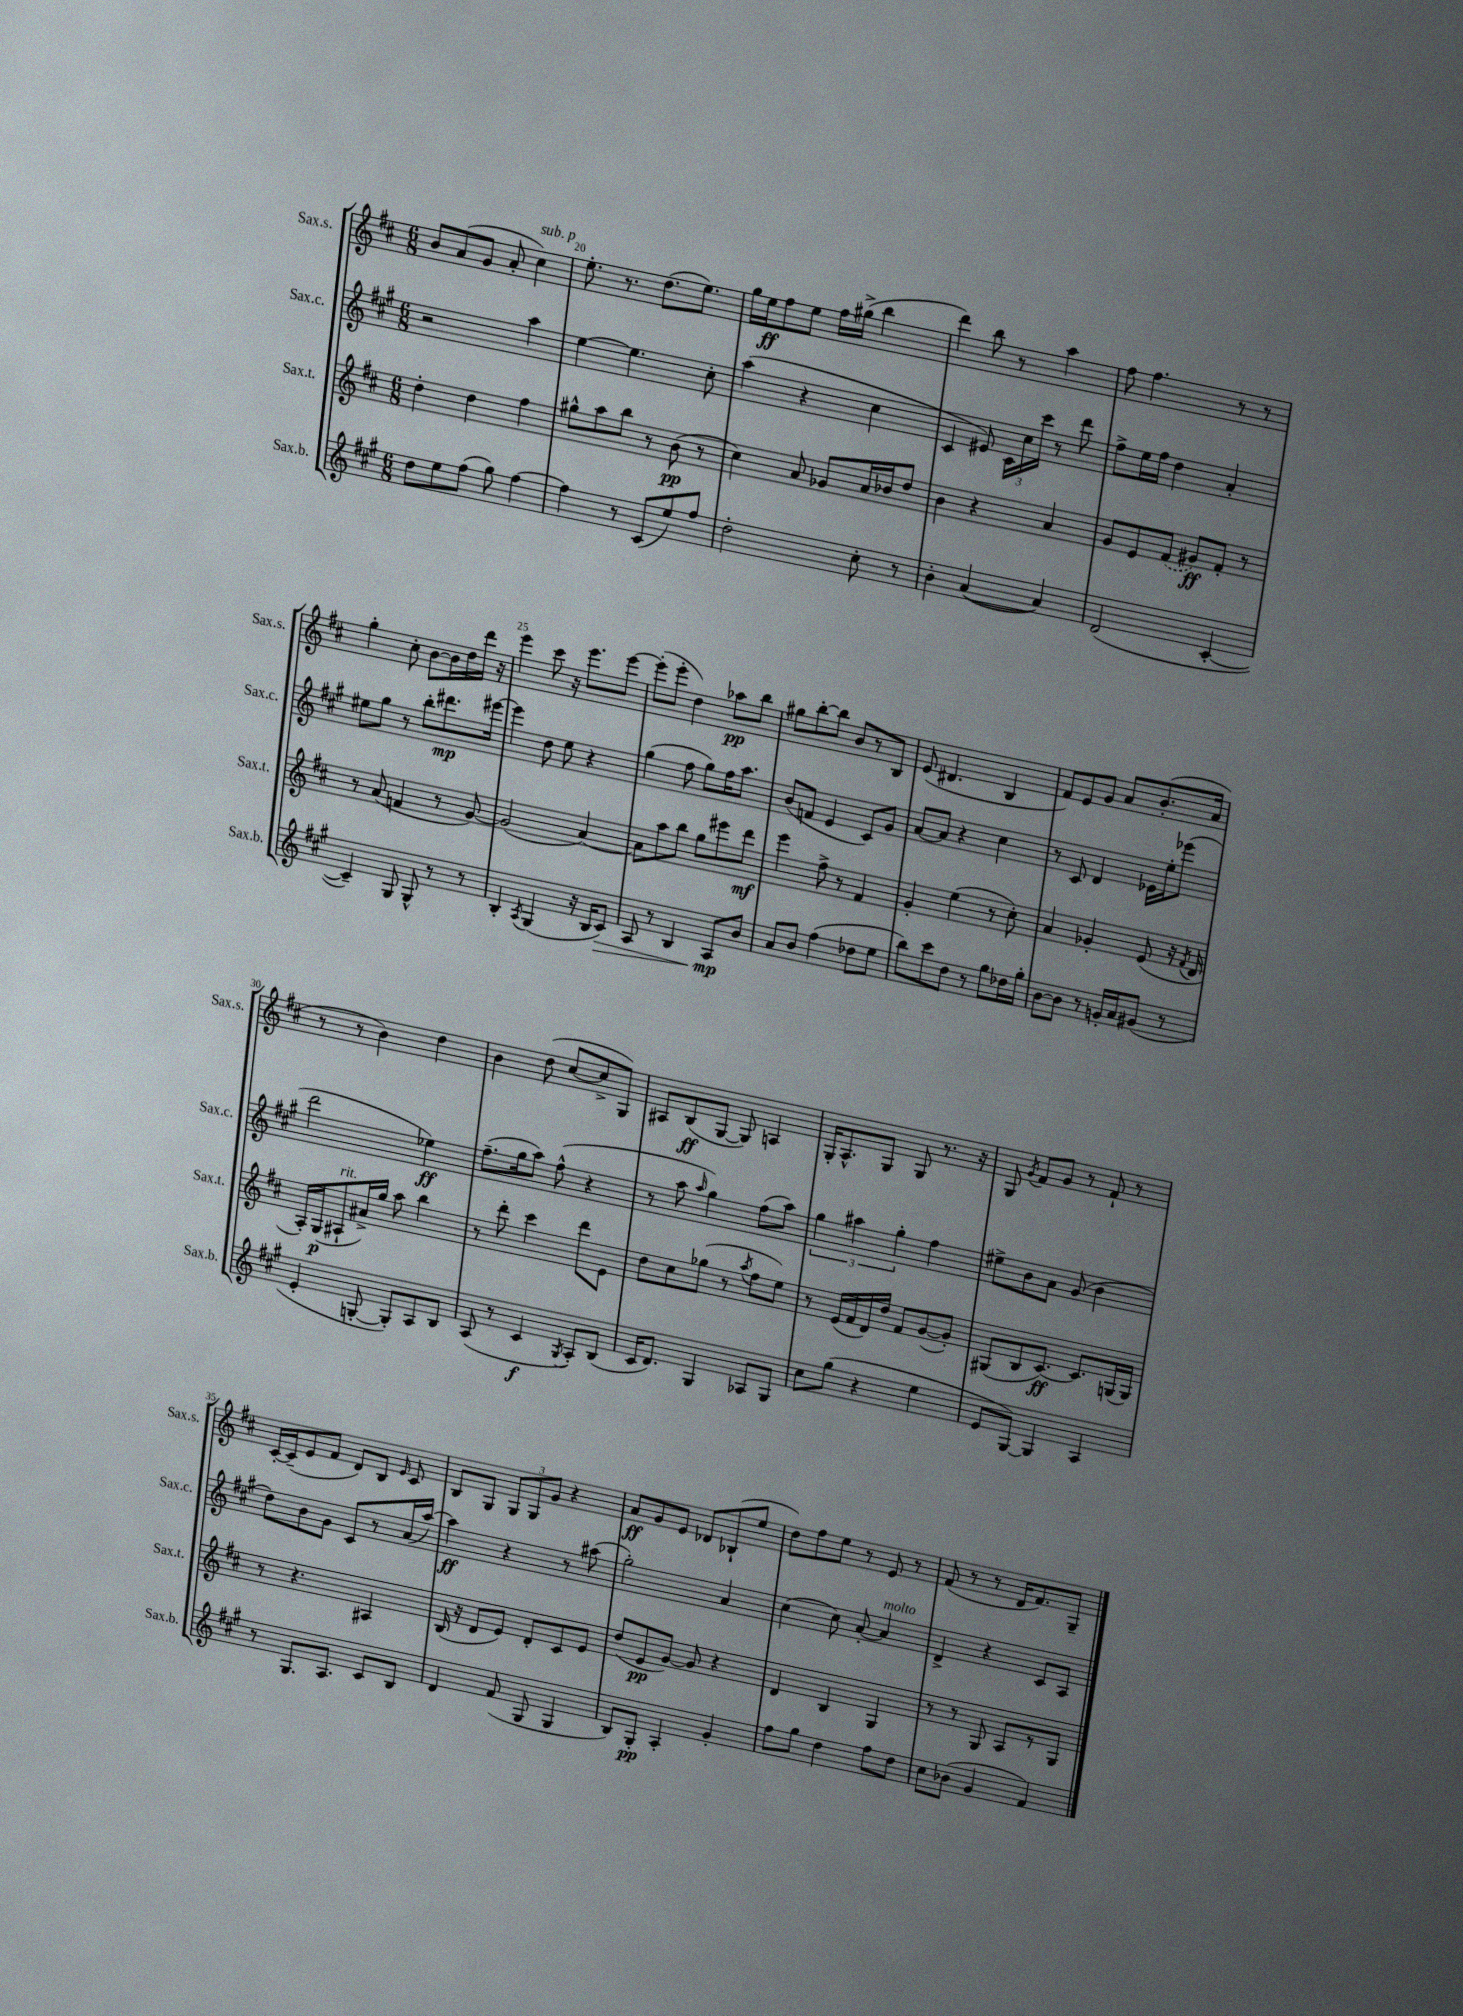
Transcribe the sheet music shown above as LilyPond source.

<<
\new StaffGroup <<
\new Staff = "s0" \with { instrumentName = "Sax.s." shortInstrumentName = "Sax.s." } {
    \clef treble \key d \major \numericTimeSignature \time 6/8
    \autoBeamOff b'8[ a'8( g'8] a'8-. cis''4^\markup { \italic "sub. p" }) |
    e''8.-. r8. d''8.[( e''8.]) |
    g''16[ e''16\ff fis''8 e''8] fis''16[ gis''16]->( b''4 |
    d'''4) b''8 r8 a''4 |
    fis''8 fis''4. r8 r8 |
    g''4-. cis''8-. b'8[~ b'16 d''16 d'''16] r16 |
    e'''4 cis'''8 r16 e'''8.[ e'''8]~ |
    e'''8[-.( e'''8]-. d''4) aes''8[\pp b''8] |
    gis''8[ b''8~-. b''8] b'8[ r8 b8] |
    e'8( dis'4. b4 |
    fis'8[) e'8 g'8] a'8[ b'8.-.( a'16] |
    r8 r8 b'4) d''4 |
    b'4 d''8( cis''8[~ cis''8-> g8]) |
    ais8[ b8\ff( g8]~ g8) a4 |
    g16[-. a8.-^ g8] g8 r8. r16 |
    g8 \acciaccatura { g'8 } fis'8[ g'8] r8 fis'8-! r8 |
    cis'16[~-. cis'16--( e'8 fis'8] d'8[) b8] \grace { e'16 } cis'8 |
    b8[ g8] \tuplet 3/2 { g8[ g8 g'8] } r4 |
    a'8[\ff g'8 e'8] des'8[ bes8-!( e''8] |
    d''8[) fis''8 e''8] r8 e'8 r8 |
    fis'8( r8 r8 d'16[ fis'8.) g8]-- \bar "|." |
}
\new Staff = "s1" \with { instrumentName = "Sax.c." shortInstrumentName = "Sax.c." } {
    \clef treble \key a \major \numericTimeSignature \time 6/8
    \autoBeamOff r2 a''4 |
    e''4~ e''4. cis''8-. |
    a''4( r4 cis''4 |
    cis'4 eis'8) \tuplet 3/2 { cis'16[ cis''16 cis'''16] } r8 d'''8 |
    fis''8[-> e''16 fis''16] d''4 a'4-. |
    eis''8[ gis''8] r8 b''8[-. dis'''8.\mp eis'''16]~ |
    eis'''4 d''8 e''8 r4 |
    gis''4( fis''8 gis''8[) fis''16 a''8.] |
    b'8[( f'8] e'4 cis'8[) gis'8] |
    a'8[~ a'8] r4 cis''4 |
    r8 cis'8 d'4 ees'16[ e''16-. ees'''8]( |
    d'''2 ees''4\ff) |
    fis''8.[--( gis''16 a''8]) fis''8-^( r4 |
    r8 a''8 \grace { a''16 } gis''4) fis''8[( a''8]) |
    \tuplet 3/2 { gis''4 ais''4 gis''4-. } fis''4 |
    eis''8[-> b'8 a'8] gis'8( b'4 |
    d''8[) b'8 gis'8] cis'8[ r8 a'16( a''16]~) |
    a''4\ff r4 r8 ais''8( |
    gis''2-.) a'4 |
    cis''4( cis''8) a'8~-. a'4^\markup { \italic "molto" } |
    d'4-> r4 cis'8[ a8] \bar "|." |
}
\new Staff = "s2" \with { instrumentName = "Sax.t." shortInstrumentName = "Sax.t." } {
    \clef treble \key d \major \numericTimeSignature \time 6/8
    \autoBeamOff d''4-. d''4 fis''4 |
    gis''8[-^ a''8 b''8] r8 b'8\pp( r8 |
    cis''4) a'8 ges'8[ a'16 bes'16 d''8] |
    b'4 r4 a'4 |
    g'8[ e'8 \once \slurDashed fis'8]( gis'8[\ff) fis'8]-. r8 |
    r8 a'8( f'4 r8 g'8~) |
    g'2( a'4~) |
    a'8[ a''8 b''8] g''8[ eis'''8 d'''8]\mf |
    e'''4 fis''8-> r8 fis'4 |
    g'4-. e''4( r8 cis''8-.) |
    a'4 ges'4-. e'8( r16 \acciaccatura { fis'8 } d'16 |
    a16[-.) g16\p( ais8-!^\markup { \italic "rit." } ais'16->) g''16] a''8 b''4 |
    r8 d'''8-. cis'''4 d'''8[ e'8] |
    d''8[ cis''8 ges''8]( r8 \acciaccatura { a''8 } fis''8[ e''8]) |
    r8 e'16[( fis'16 d'16) d''16] fis'8[ g'8~( g'8]-.) |
    gis8[( b8 cis'8.]~\ff) cis'8.[ g16( g16]) |
    r8 r4. ais4 |
    b16( r16 d'8[ e'8]) d'8[-. cis'8 e'8] |
    d''8[( e'8\pp g'8]~) g'8 r4 |
    d'4 b4 g4 |
    r8 r8 g8 a8[ r8 g8] \bar "|." |
}
\new Staff = "s3" \with { instrumentName = "Sax.b." shortInstrumentName = "Sax.b." } {
    \clef treble \key a \major \numericTimeSignature \time 6/8
    \autoBeamOff d''8[ e''8 fis''8]( gis''8) fis''4~ |
    fis''4 r8 cis'8[( e''8) fis''8] |
    d''2-. cis''8-. r8 |
    b'4-. a'4~( a'4) |
    d'2( cis'4~-. |
    cis'4--) gis8 gis8-^ r8 r8 |
    b4-. \acciaccatura { a8 } gis4( r16 b16[ cis'8]\>) |
    a8 r8 b4 a8[\mp\! b'8] |
    a'8[ b'8] fis''4( des''8[ e''8] |
    b''8[) cis'''8 d''8] r8 gis''8[ des''16 gis''16]-. |
    b'8[~ b'8] r8 g'16[-. a'16 gis'8]( r8 |
    e'4-. g8~-. g8[-.) a8 b8] |
    a8( r8 cis'4\f \acciaccatura { gis8 } a8[-.) b8]( |
    cis'16[ d'8.]) gis4 aes8[ gis8] |
    cis''8[ gis''8]( r4 e''4 |
    e'8[ gis8]~) gis4 a4 |
    r8 gis8.[ a8.] cis'8[ b8] |
    d'4 fis'8( gis8 gis4 |
    b8[) gis8]-.\pp a4-. gis'4-. |
    fis''8[ gis''8] d''4 fis''8[ d''8] |
    cis''8[ bes'8]( gis'4 fis'4) \bar "|." |
}
>>
>>
\layout { \context { \Score currentBarNumber = #19 \override BarNumber.break-visibility = ##(#f #t #t) barNumberVisibility = #(every-nth-bar-number-visible 5) } }
